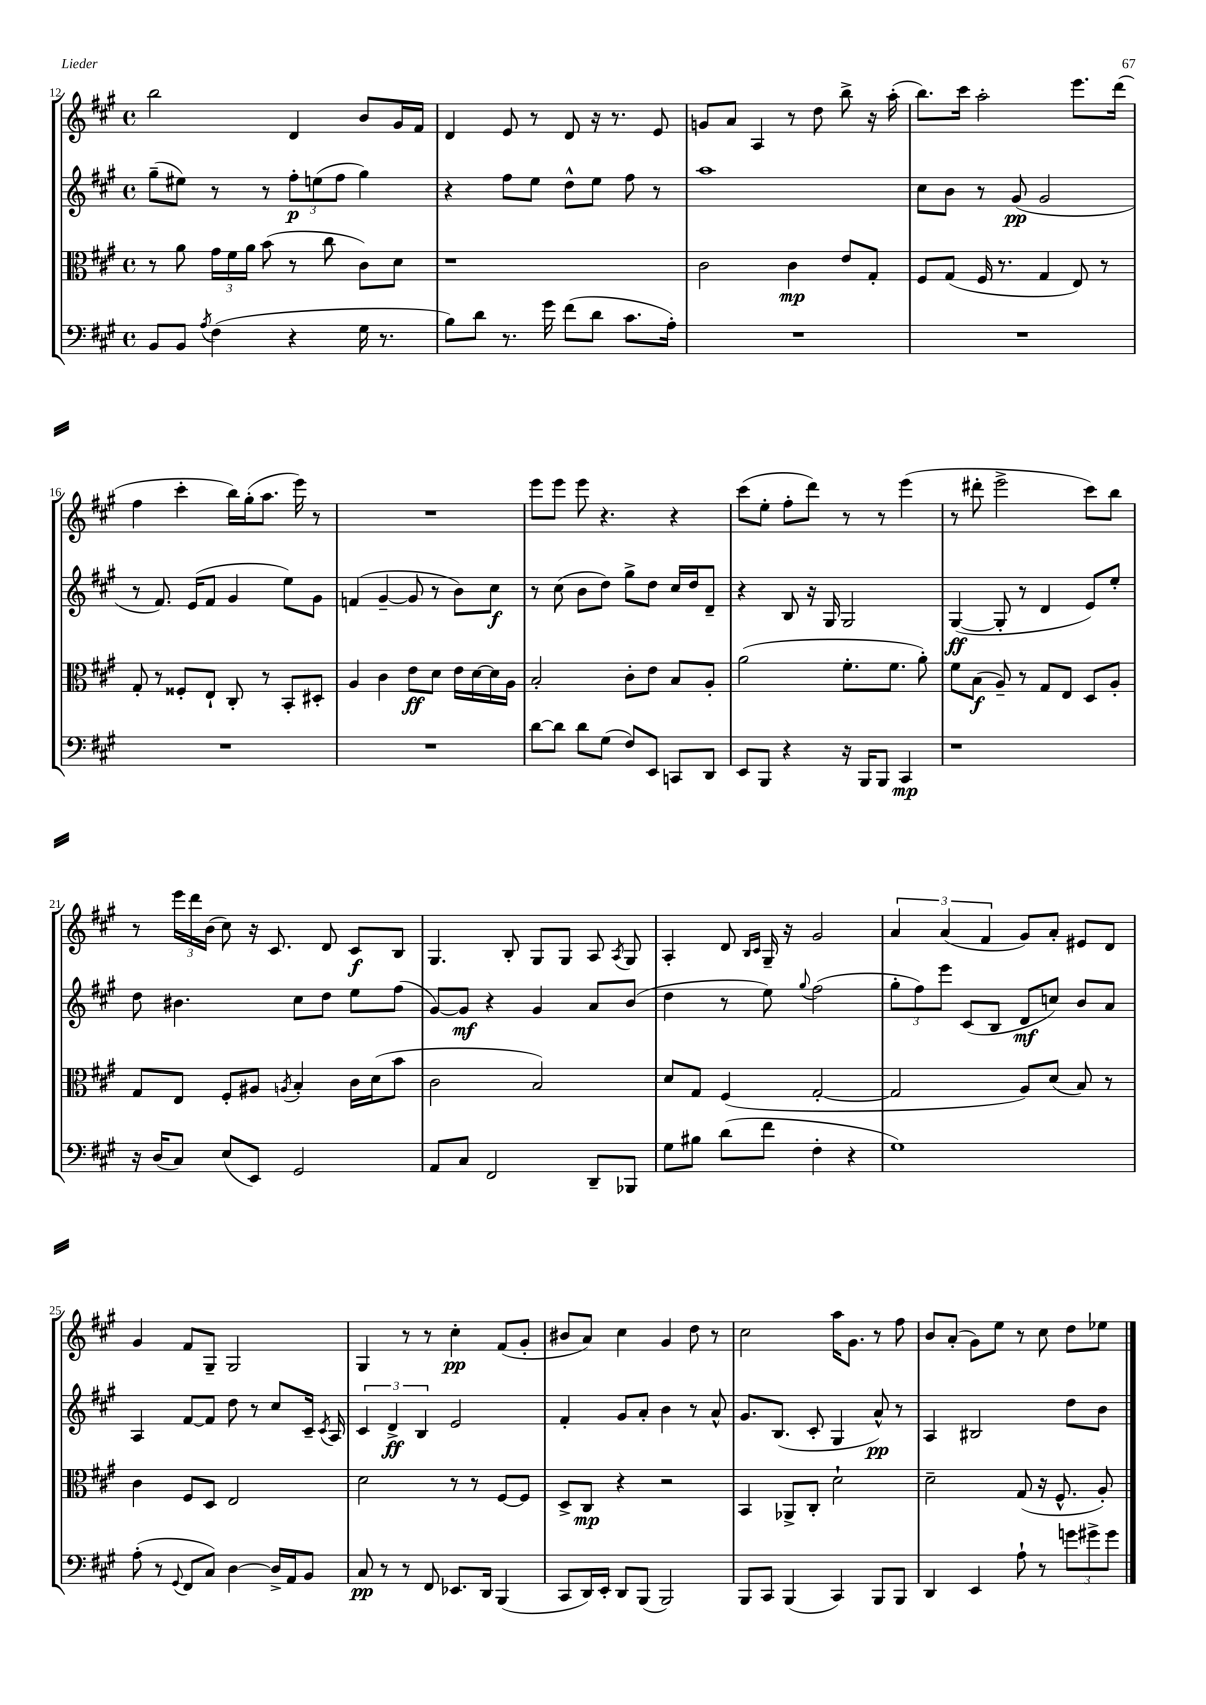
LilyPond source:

<<
\new StaffGroup <<
\new Staff = "s0" {
    \clef treble \key a \major \defaultTimeSignature \time 4/4
    \autoBeamOff b''2 d'4 b'8[ gis'16 fis'16] |
    d'4 e'8 r8 d'8 r16 r8. e'8 |
    g'8[ a'8] a4 r8 d''8 b''8-> r16 a''16-.( |
    b''8.[) cis'''16] a''2-. e'''8.[ d'''16]( |
    fis''4 cis'''4-. b''16[) gis''16-.( a''8.] e'''16) r8 |
    R1 |
    e'''8[ e'''8] e'''8 r4. r4 |
    cis'''8[( e''8]-. fis''8[-. d'''8]) r8 r8 e'''4( |
    r8 dis'''8-. e'''2-> cis'''8[) b''8] |
    r8 \tuplet 3/2 { e'''16[ d'''16 b'16]( } cis''8) r16 cis'8. d'8 cis'8[\f b8] |
    gis4. b8-. gis8[ gis8] a8 \acciaccatura { a8 } gis8 |
    a4-. d'8 \grace { b16[ cis'16] } gis16-- r16 gis'2 |
    \tuplet 3/2 { a'4 a'4( fis'4 } gis'8[) a'8]-. eis'8[ d'8] |
    gis'4 fis'8[ gis8]-- gis2 |
    gis4 r8 r8 cis''4-.\pp fis'8[( gis'8]-. |
    bis'8[ a'8]) cis''4 gis'4 d''8 r8 |
    cis''2 a''16[ gis'8.] r8 fis''8 |
    b'8[ a'8]-.( gis'8[) e''8] r8 cis''8 d''8[ ees''8] \bar "|." |
}
\new Staff = "s1" {
    \clef treble \key a \major \defaultTimeSignature \time 4/4
    \autoBeamOff gis''8[--( eis''8]) r8 r8 \tuplet 3/2 { fis''8[-.\p e''8( fis''8] } gis''4) |
    r4 fis''8[ e''8] d''8[-^ e''8] fis''8 r8 |
    a''1 |
    cis''8[ b'8] r8 gis'8\pp( gis'2 |
    r8 fis'8.) e'16[( fis'8] gis'4 e''8[) gis'8] |
    f'4( gis'4~-- gis'8 r8 b'8[) cis''8]\f |
    r8 cis''8( b'8[ d''8]) gis''8[-> d''8] cis''16[ d''16 d'8]-- |
    r4 b8 r16 gis16 gis2 |
    gis4~\ff( gis8-. r8 d'4 e'8[) e''8]-. |
    d''8 bis'4. cis''8[ d''8] e''8[ fis''8]( |
    gis'8[~) gis'8]\mf r4 gis'4 a'8[ b'8]( |
    d''4 r8 e''8) \appoggiatura { gis''8 } fis''2( |
    \tuplet 3/2 { gis''8[-. fis''8) e'''8] } cis'8[( b8] d'8[\mf c''8]) b'8[ a'8] |
    a4 fis'8[~ fis'8] d''8 r8 cis''8[ cis'16]-- \acciaccatura { cis'8 } a16 |
    \tuplet 3/2 { cis'4 d'4->\ff b4 } e'2 |
    fis'4-. gis'8[ a'8]-. b'4 r8 a'8-^ |
    gis'8.[ b8.]( cis'8-. gis4 a'8-^\pp) r8 |
    a4 bis2 d''8[ b'8] \bar "|." |
}
\new Staff = "s2" {
    \clef alto \key a \major \defaultTimeSignature \time 4/4
    \autoBeamOff r8 a'8 \tuplet 3/2 { gis'16[ fis'16 a'16] } b'8( r8 cis''8 cis'8[) d'8] |
    r1 |
    cis'2 cis'4\mp e'8[ gis8]-. |
    fis8[ gis8]( fis16 r8. gis4 e8) r8 |
    gis8-. r8 fisis8[-. e8]-! cis8-. r8 b,8[-. dis8]-. |
    a4 cis'4 e'8[\ff d'8] e'16[ d'16~ d'16 a16] |
    b2-. cis'8[-. e'8] b8[ a8]-. |
    a'2( fis'8.[-. fis'8.] a'8-.) |
    fis'8[ b8]\f( a8--) r8 gis8[ e8] d8[ a8]-. |
    gis8[ e8] fis8[-. ais8] \acciaccatura { a8 } b4-. cis'16[ d'16( b'8] |
    cis'2 b2) |
    d'8[ gis8] fis4( gis2~-. |
    gis2 a8[) d'8]( b8) r8 |
    cis'4 fis8[ d8] e2 |
    d'2 r8 r8 fis8[~ fis8] |
    d8[-> cis8]\mp r4 r2 |
    b,4 aes,8[-> cis8]-. d'2-! |
    d'2-- gis8( r16 fis8.-^ a8-.) \bar "|." |
}
\new Staff = "s3" {
    \clef bass \key a \major \defaultTimeSignature \time 4/4
    \autoBeamOff b,8[ b,8] \acciaccatura { a8 } fis4( r4 gis16 r8. |
    b8[) d'8] r8. gis'16 fis'8[( d'8] cis'8.[ a16]-.) |
    R1 |
    R1 |
    R1 |
    R1 |
    d'8[~ d'8] d'8[ gis8]( fis8[) e,8] c,8[ d,8] |
    e,8[ b,,8] r4 r16 b,,16[ b,,8] cis,4\mp |
    r1 |
    r16 d16[( cis8]) e8[( e,8]) gis,2 |
    a,8[ cis8] fis,2 d,8[-- bes,,8] |
    gis8[ bis8] d'8[( fis'8] fis4-. r4 |
    gis1) |
    a8-.( r8 \appoggiatura { gis,8 } fis,8[ cis8]) d4~ d16[-> a,16 b,8] |
    cis8\pp r8 r8 fis,8 ees,8.[ d,16] b,,4( |
    cis,8[ d,16) e,16]-. d,8[ b,,8]( b,,2) |
    b,,8[ cis,8] b,,4( cis,4) b,,8[ b,,8] |
    d,4 e,4 a8-! r8 \tuplet 3/2 { g'8[ gis'8-> gis'8] } \bar "|." |
}
>>
>>
\layout { \context { \Score currentBarNumber = #12 } }
